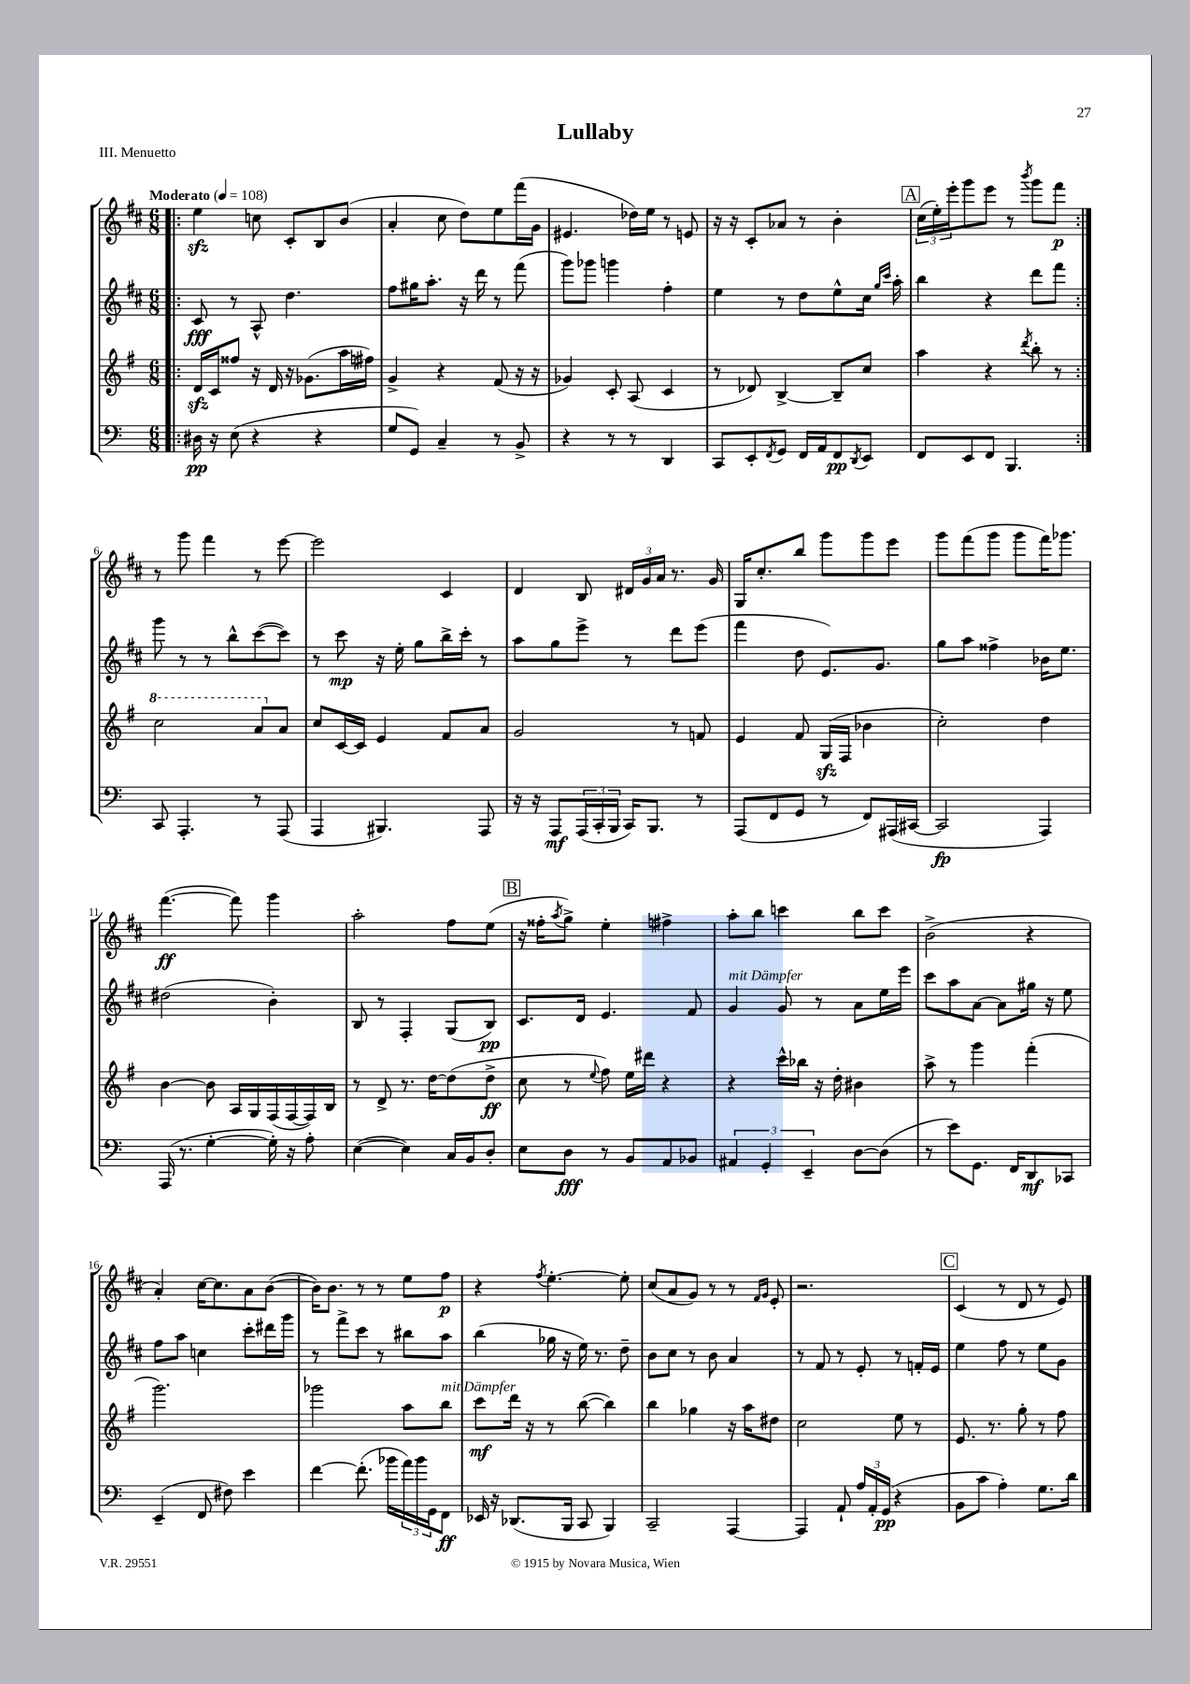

**kern	**kern	**kern	**kern
*staff4	*staff3	*staff2	*staff1
*clefF4	*clefG2	*clefG2	*clefG2
*k[]	*k[f#]	*k[f#c#]	*k[f#c#]
*M6/8	*M6/8	*M6/8	*M6/8
*MM108	*MM108	*MM108	*MM108
=!|:	=!|:	=!|:	=!|:
16D#	16d	8c#	4ee
16r	16c	.	.
(8E	8ff##	8r	.
4r	16r	8A^^	8cc
.	16d	.	.
.	16r	4.dd	8c#'
.	(8.g-	.	.
4r	.	.	8B
.	16aa	.	(8b
.	16ff#)	.	.
=	=	=	=
8G	4g^	8ff#	4a'
8GG)	.	16gg#	.
.	.	8.aa'	.
4C~	4r	.	8cc#
.	.	16r	8dd)
.	.	16ddd	.
8r	(8f#	8r	8ee
8BB^	16r	(8fff#	(16fff#
.	16r	.	16g
=	=	=	=
4r	4g-)	8ggg)	4.e#
.	.	8ggg-	.
8r	8c'	4ggg	.
8r	(8A	.	16dd-)
.	.	.	16ee
4DD	4c	4ff#'	8r
.	.	.	8e
=	=	=	=
8CC	8r	4ee	16r
.	.	.	16r
8EE'	8d-)	.	8c#'
8qFF	.	.	.
8GG	[4B^	8r	8a-
16FF	.	8dd	8r
16AA	.	.	.
8FF	8B~]	8ee^^	4b'
8qDD	.	.	.
8EE	8cc	16cc#	.
.	.	16qqgg	.
.	.	16qqccc#	.
.	.	16aa'	.
=	=	=	=
8FF	4aa	4bb	(24cc#
.	.	.	24ee')
.	.	.	24eee'
8EE	.	.	8ggg
8FF	4r	4r	8eee
4.BBB	.	.	8r
.	8qddd	.	8qbbb
.	8bb'	8ddd	8ggg
.	8r	8fff#	8fff#
=:|!	=:|!	=:|!	=:|!
8CC	2ccc	8ggg	8r
4.AAA'	.	8r	8ggg
.	.	8r	4fff#
.	.	8bb^^	.
8r	8aa	([8ccc#	8r
(8AAA	8a	8ccc#])	[8eee
=	=	=	=
4AAA	8cc	8r	2eee]
.	[16c	8ccc#	.
.	16c]	.	.
4.BBB#)	4e	16r	.
.	.	16ee'	.
.	.	8gg	.
.	8f#	16bb^	4c#
.	.	16ccc#'	.
8AAA	8a	8r	.
=	=	=	=
16r	2g	8aa	4d
16r	.	.	.
8AAA	.	8gg	.
(24AAA	.	8eee^	8B
24CC'	.	.	.
24BBB	.	.	.
16CC)	.	8r	24d#
.	.	.	24g
8.BBB	.	.	.
.	.	.	24a
.	8r	8ddd	8.r
8r	8f	(8eee	.
.	.	.	16g
=	=	=	=
(8AAA	4e	4fff#	16G
.	.	.	8.cc#'
8FF	.	.	.
8GG	8f#	8dd	8bb
8r	(16G	8.e)	8ggg
.	16F#	.	.
8FF)	4b-	.	8ggg
.	.	8.g	.
(16AAA#	.	.	8eee
[16CC#	.	.	.
=	=	=	=
2CC#]	2cc')	8gg	8ggg
.	.	8aa	(8fff#
.	.	4ff##^	8ggg
.	.	.	8ggg
4AAA)	4dd	16b-	16fff#)
.	.	8.ee	8.ggg-
=	=	=	=
(16AAA	[4b	(2dd#	([4.fff#
8.r	.	.	.
[4G'	8b]	.	.
.	16A	.	8fff#])
.	16G	.	.
16G'])	(16F#	4b')	4ggg
16r	[16F#	.	.
8A'	16F#])	.	.
.	16B	.	.
=	=	=	=
([4E	8r	8B	2aa'
.	8d^	8r	.
4E])	8.r	4F#'	.
.	[16dd	.	.
16C	(8dd]	(8G	8ff#
16BB	.	.	.
8D'	8dd^	8B)	(8ee
=	=	=	=
8E	8cc	8.c#	16r
.	.	.	16ff##'
.	.	.	8qaa
8D	8r	.	8gg^)
.	.	16d	.
.	8qqee	.	.
8r	8ff#)	4.e	4ee'
8BB	16ee	.	.
.	16ddd#	.	.
8AA	4r	.	4ff#^
8BB-	.	8f#	.
=	=	=	=
6AA#	4r	4g	8aa'
.	.	.	8bb
6GG'	.	.	.
.	16ccc^^	8g	4ccc
.	16bb-	.	.
6EE~	.	.	.
.	16r	8r	.
.	16dd'	.	.
[8D	4b#	8a	8bb
(8D]	.	16ee	8ccc
.	.	16eee	.
=	=	=	=
8r	8aa^	8ccc#	(2b^
8e)	8r	8aa	.
8.GG	4ggg	[8a	.
.	.	8a]	.
16FF	.	.	.
8DD	(4fff#'	16gg#	4r
.	.	16r	.
8CC-	.	8ee	.
=	=	=	=
(4EE~	2.ggg)	8ff#	4a')
.	.	8aa	.
8FF	.	4cc	[16cc#
.	.	.	8.cc#]
8F#)	.	.	.
4e	.	8ccc#'	8a
.	.	16ddd#	([8b
.	.	16ggg	.
=	=	=	=
[4f	2ggg-	8r	16b])
.	.	.	8.b
.	.	8fff#^	.
(8.f']	.	8ccc#	8r
.	.	8r	8r
16b-	.	.	.
24a)	8aa	8bb#	8ee
24b-	.	.	.
24GG	.	.	.
8FF	8bb	8aa	8ff#
=	=	=	=
16EE-	8ccc	(4bb	4r
16r	.	.	.
(8.DD-	16ddd	.	.
.	16r	.	.
.	.	.	8qff#
.	8r	16gg-	[4.ee'
16BBB	.	16r	.
8CC	([8bb	16ee)	.
.	.	8.r	.
4BBB)	4bb])	.	.
.	.	8dd~	8ee']
=	=	=	=
2CC~	4bb	8b	(8cc#
.	.	8cc#	8a
.	4gg-	8r	8g)
.	.	8b	8r
[4AAA	16r	4a	8r
.	16aa	.	.
.	.	.	16qqf#
.	.	.	16qqg
.	8dd#	.	8e'
=	=	=	=
4AAA]	2cc	8r	2.r
.	.	8f#	.
8AA`	.	8r	.
24A	.	8e'	.
24AA'	.	.	.
(24GG	.	.	.
4r	8ee	8r	.
.	8r	16f'	.
.	.	16e	.
=	=	=	=
8BB	8.e	4ee	(4c#
8c	.	.	.
.	8.r	.	.
4A')	.	8ff#	8r
.	8gg'	8r	8d
8.G	8r	8ee	8r
.	8ff#	8g	8e)
16d	.	.	.
==	==	==	==
*-	*-	*-	*-
